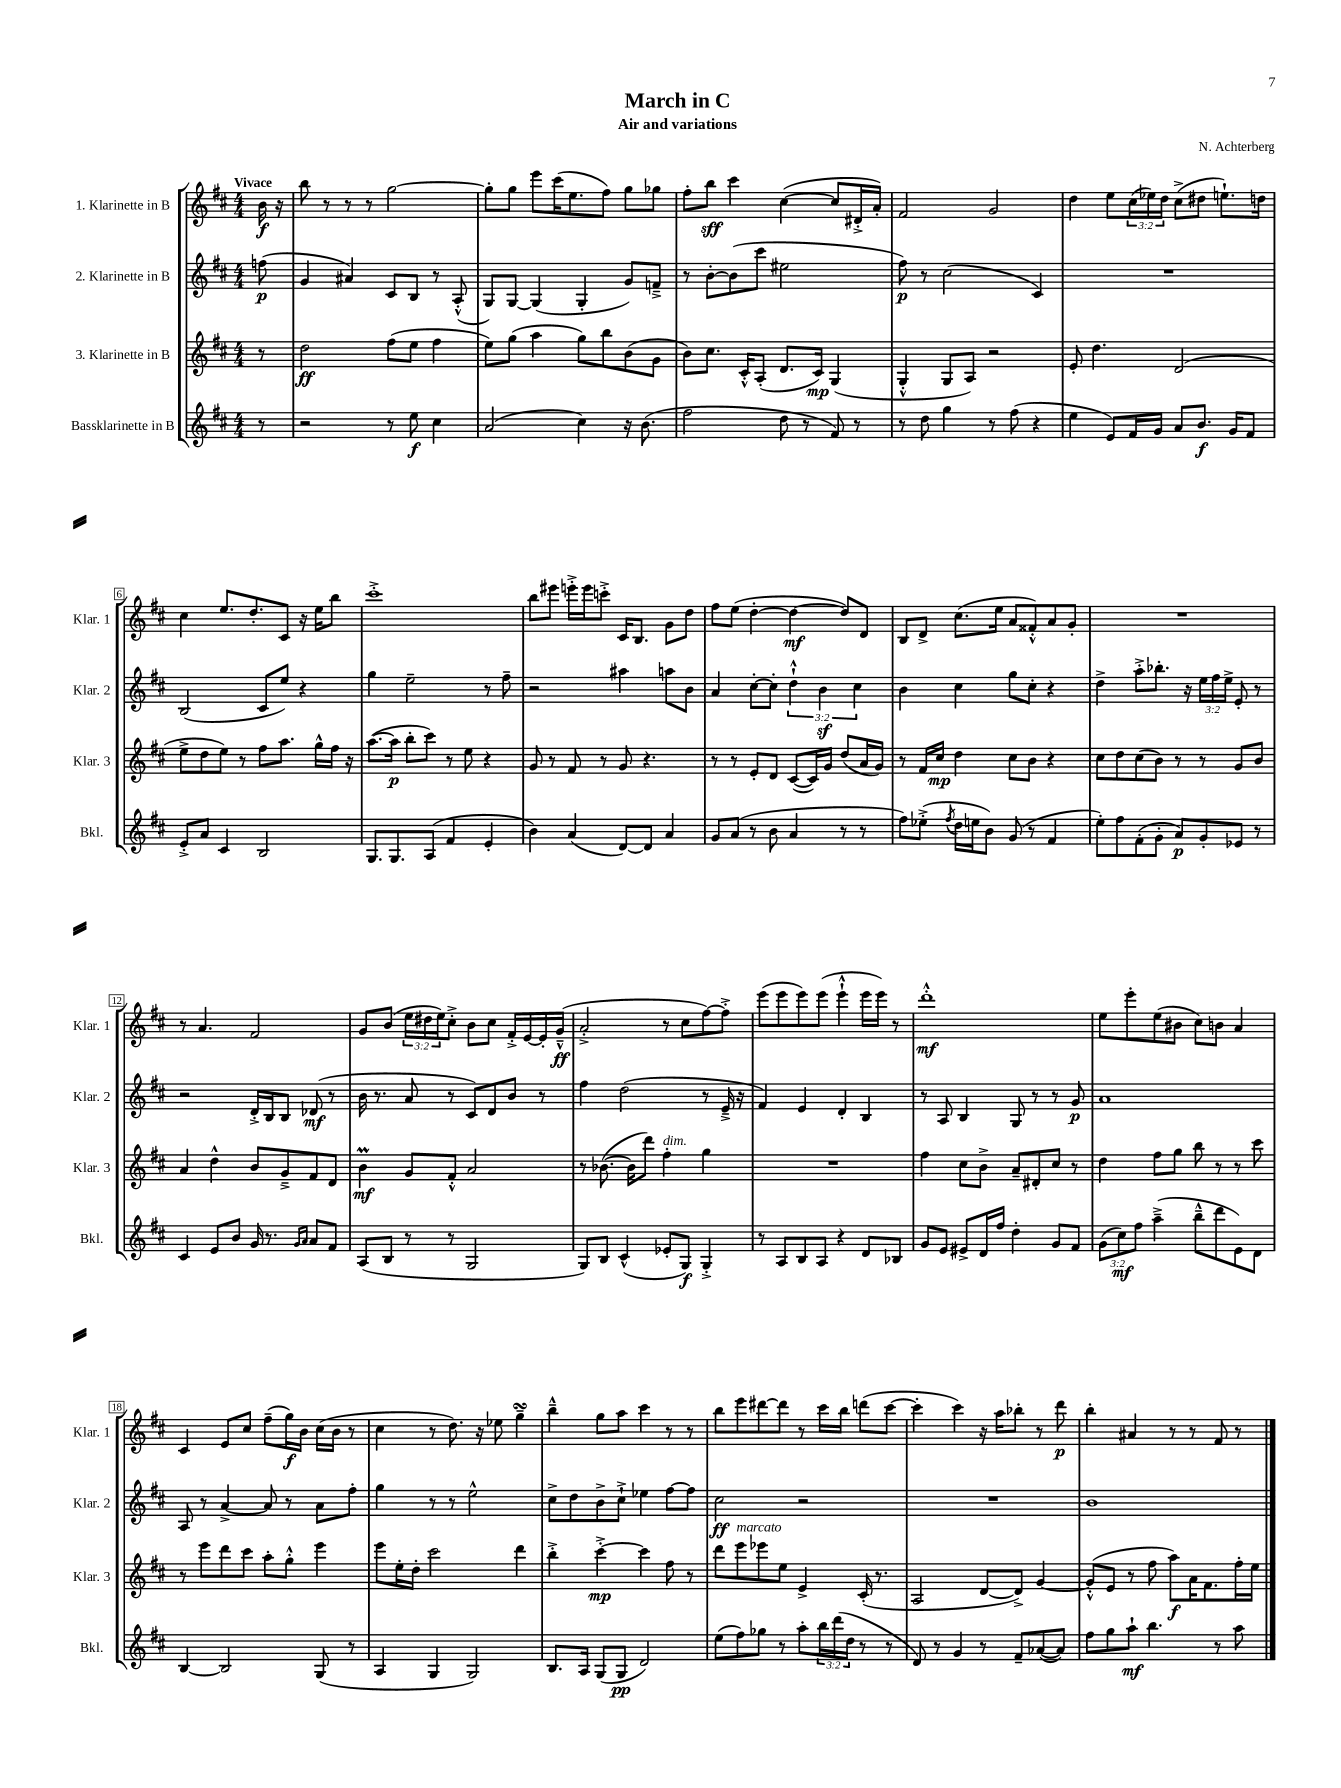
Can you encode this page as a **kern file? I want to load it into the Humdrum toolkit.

**kern	**dynam	**kern	**dynam	**kern	**dynam	**kern	**dynam
*part4	*part4	*part3	*part3	*part2	*part2	*part1	*part1
*staff4	*staff4	*staff3	*staff3	*staff2	*staff2	*staff1	*staff1
*I"Bassklarinette in B	*	*I"3. Klarinette in B	*	*I"2. Klarinette in B	*	*I"1. Klarinette in B	*
*I'Bkl.	*	*I'Klar. 3	*	*I'Klar. 2	*	*I'Klar. 1	*
*clefG2	*	*clefG2	*	*clefG2	*	*clefG2	*
*k[f#c#]	*	*k[f#c#]	*	*k[f#c#]	*	*k[f#c#]	*
*M4/4	*	*M4/4	*	*M4/4	*	*M4/4	*
=	=	=	=	=	=	=	=
!	!	!	!	!	!	!LO:TX:a:B:t=Vivace	!
8r	.	8r	.	(8ffn\	p	16b\	f
.	.	.	.	.	.	16r	.
=1	=1	=1	=1	=1	=1	=1	=1
2r	.	2dd\	ff	4g/	.	8bb\	.
.	.	.	.	.	.	8r	.
.	.	.	.	4a#X/)	.	8r	.
.	.	.	.	.	.	8r	.
8r	.	(8ff#\L	.	8c#/L	.	[2gg\	.
8ee\	f	8ee\J	.	8B/J	.	.	.
4cc#\	.	4ff#\	.	8r	.	.	.
.	.	.	.	(8A'^^/	.	.	.
=2	=2	=2	=2	=2	=2	=2	=2
(2a/	.	8ee\L)	.	8G/L)	.	8gg'\L]	.
.	.	(8gg\J	.	[8G/J	.	8gg\J	.
.	.	4aa\	.	(4G/]	.	8eee\L	.
.	.	.	.	.	.	(16ccc#\K	.
.	.	.	.	.	.	8.ee\	.
4cc#\)	.	8gg\L)	.	4G'/	.	.	.
.	.	8bb\	.	.	.	8ff#\J)	.
16r	.	(8b\	.	8g/L)	.	8gg\L	.
(8.b\	.	.	.	.	.	.	.
.	.	8g\J	.	8fn~^/J	.	8gg-X\J	.
=3	=3	=3	=3	=3	=3	=3	=3
2ff#\	.	8b\L)	.	8r	.	8ff#'\L	.
.	.	8.cc#\J	.	[8b'\L	.	8bb\J	sff
.	.	.	.	(8b\]	.	4ccc#\	.
.	.	16c#'^^/KL	.	.	.	.	.
.	.	(8A'/J	.	8ccc#\J	.	.	.
8dd\	.	8.d/L	.	2ee#X\	.	([4cc#\	.
8r	.	.	.	.	.	.	.
.	.	16c#/Jk)	mp	.	.	.	.
8f#/)	.	(4G/	.	.	.	8cc#/L]	.
8r	.	.	.	.	.	16d#X'^/L	.
.	.	.	.	.	.	16a'/JJ)	.
=4	=4	=4	=4	=4	=4	=4	=4
8r	.	4G'^^/	.	8ff#\)	p	2f#/	.
8dd\	.	.	.	8r	.	.	.
4gg\	.	8G/L	.	(2cc#\	.	.	.
.	.	8A/J)	.	.	.	.	.
8r	.	2r	.	.	.	2g/	.
(8ff#\	.	.	.	.	.	.	.
4r	.	.	.	4c#/)	.	.	.
=5	=5	=5	=5	=5	=5	=5	=5
4ee\	.	8e'/	.	1r	.	4dd\	.
.	.	4.dd\	.	.	.	.	.
8e/L)	.	.	.	.	.	8ee\L	.
16f#/L	.	.	.	.	.	(24cc#\L	.
.	.	.	.	.	.	24ee-X\)	.
16g/JJ	.	.	.	.	.	.	.
.	.	.	.	.	.	24dd\JJ	.
8a/L	.	(2d/	.	.	.	(8cc#^\L	.
8.b/J	f	.	.	.	.	8dd#X\J	.
.	.	.	.	.	.	8.een`\L)	.
16g/KL	.	.	.	.	.	.	.
8f#/J	.	.	.	.	.	.	.
.	.	.	.	.	.	16ddn\Jk	.
!!LO:LB:g=z
=6	=6	=6	=6	=6	=6	=6	=6
8e'^/L	.	8ee^\L	.	(2B/	.	4cc#\	.
8a/J	.	8dd\	.	.	.	.	.
4c#/	.	8ee\J)	.	.	.	8.ee/L	.
.	.	8r	.	.	.	.	.
.	.	.	.	.	.	8.dd'/	.
2B/	.	8ff#\L	.	8c#/L	.	.	.
.	.	8.aa\J	.	8ee/J)	.	8c#/J	.
.	.	.	.	4r	.	16r	.
.	.	16gg^^\LL	.	.	.	16ee\KL	.
.	.	16ff#\JJ	.	.	.	8bb\J	.
.	.	16r	.	.	.	.	.
=7	=7	=7	=7	=7	=7	=7	=7
8.G/L	.	([8.aa\L	.	4gg\	.	1ccc#'^	.
8.G/	.	16aa\Jk]	p	.	.	.	.
.	.	8bb'\L	.	2ee~\	.	.	.
(8A/J	.	8ccc#\J)	.	.	.	.	.
4f#/	.	8r	.	.	.	.	.
.	.	8ee\	.	.	.	.	.
4e'/	.	4r	.	8r	.	.	.
.	.	.	.	8ff#~\	.	.	.
=8	=8	=8	=8	=8	=8	=8	=8
4b\)	.	8g/	.	2r	.	8bb\L	.
.	.	8r	.	.	.	8eee#X\J	.
(4a/	.	8f#/	.	.	.	16eeen'^\LL	.
.	.	.	.	.	.	16eee\J	.
.	.	8r	.	.	.	8cccn'^\J	.
[8d/L)	.	8g/	.	4aa#X\	.	16c#/KL	.
.	.	.	.	.	.	8.B/J	.
8d/J]	.	4.r	.	.	.	.	.
4a/	.	.	.	8aan\L	.	8g\L	.
.	.	.	.	8b\J	.	8dd\J	.
=9	=9	=9	=9	=9	=9	=9	=9
8g/L	.	8r	.	4a/	.	8ff#\L	.
(8a/J	.	8r	.	.	.	(8ee\J	.
8r	.	8e'/L	.	[8cc#'\L	.	[4dd'\	.
8b\	.	8d/J	.	8cc#'\J]	.	.	.
4a/	.	([8c#/L	.	6dd`^^\	.	4dd\_	mf
.	.	16c#/L])	.	.	.	.	.
.	.	.	.	6bz\	.	.	.
.	.	16g/JJ	.	.	.	.	.
8r	.	(8dd/L	.	.	.	8dd/L])	.
.	.	.	.	6cc#\	.	.	.
8r	.	16a/L	.	.	.	8d/J	.
.	.	16g/JJ)	.	.	.	.	.
=10	=10	=10	=10	=10	=10	=10	=10
8ff#\L)	.	8r	.	4b\	.	8B/L	.
(8ee-X'^\J	.	16f#/LL	.	.	.	8d^/J	.
.	.	16cc#/JJ	mp	.	.	.	.
8qff#/	.	.	.	.	.	.	.
16dd\LL	.	4dd\	.	4cc#\	.	(8.cc#\L	.
16een\J	.	.	.	.	.	.	.
8b\J)	.	.	.	.	.	.	.
.	.	.	.	.	.	16ee\Jk	.
(8g/	.	8cc#\L	.	8gg\L	.	8a/L	.
8r	.	8b\J	.	8cc#'\J	.	8f##X'^^/)	.
4f#/	.	4r	.	4r	.	8a/	.
.	.	.	.	.	.	8g'/J	.
=11	=11	=11	=11	=11	=11	=11	=11
8ee'\L)	.	8cc#\L	.	4dd^\	.	1r	.
8ff#\	.	8dd\	.	.	.	.	.
(8f#'\	.	(8cc#\	.	8aa'^\L	.	.	.
8g'\J	.	8b\J)	.	8.bb-X'\J	.	.	.
8a/L)	p	8r	.	.	.	.	.
.	.	.	.	16r	.	.	.
8g'/	.	8r	.	24ee\LL	.	.	.
.	.	.	.	24ff#\	.	.	.
.	.	.	.	24ee^\JJ	.	.	.
8e-X/J	.	8g/L	.	8e'/	.	.	.
8r	.	8b/J	.	8r	.	.	.
!!LO:LB:g=z
=12	=12	=12	=12	=12	=12	=12	=12
4c#/	.	4a/	.	2r	.	8r	.
.	.	.	.	.	.	4.a/	.
8e/L	.	4dd^^\	.	.	.	.	.
8b/J	.	.	.	.	.	.	.
16g/	.	8b/L	.	16d'^/LL	.	2f#/	.
8.r	.	.	.	16B/J	.	.	.
.	.	8g~^/	.	8B/J	.	.	.
16qqg/LL	.	.	.	.	.	.	.
16qqa/JJ	.	.	.	.	.	.	.
8a/L	.	8f#/	.	(8d-X/	mf	.	.
8f#/J	.	8d/J	.	8r	.	.	.
=13	=13	=13	=13	=13	=13	=13	=13
(8A/L	.	4bM\	mf	16b\	.	8g/L	.
.	.	.	.	8.r	.	.	.
8B/J	.	.	.	.	.	(8b/J	.
8r	.	8g/L	.	8a/	.	24ee\LL	.
.	.	.	.	.	.	24dd#X\	.
.	.	.	.	.	.	24ee\J)	.
8r	.	8f#'^^/J	.	8r	.	8cc#'^\J	.
2G/	.	2a/	.	8c#/L)	.	8b\L	.
.	.	.	.	8d/	.	8cc#\J	.
.	.	.	.	8b/J	.	16f#'^/LL	.
.	.	.	.	.	.	[16e/	.
.	.	.	.	8r	.	16e'/]	.
.	.	.	.	.	.	(16g~^^/JJ	ff
=14	=14	=14	=14	=14	=14	=14	=14
8G/L)	.	8r	.	4ff#\	.	2a'^/	.
8B/J	.	([8.b-X\	.	.	.	.	.
(4c#^^/	.	.	.	(2dd\	.	.	.
.	.	16b-\KL]	.	.	.	.	.
.	.	8ddd\J)	.	.	.	.	.
!	!	!LO:TX:a:i:t=dim.	!	!	!	!	!
8e-X'/L	.	4ff#'\	.	.	.	8r	.
8G/J)	f	.	.	.	.	8cc#\L	.
4G'^/	.	4gg\	.	8r	.	[8ff#\)	.
.	.	.	.	16e~^/	.	8ff#'^\J]	.
.	.	.	.	16r	.	.	.
=15	=15	=15	=15	=15	=15	=15	=15
8r	.	1r	.	4f#/)	.	(8eee\L	.
8A/L	.	.	.	.	.	8eee\	.
8B/	.	.	.	4e/	.	8eee\)	.
8A/J	.	.	.	.	.	(8eee\J	.
4r	.	.	.	4d'/	.	4eee`^^\	.
8d/L	.	.	.	4B/	.	16eee\LL	.
.	.	.	.	.	.	16eee\JJ)	.
8B-X/J	.	.	.	.	.	8r	.
=16	=16	=16	=16	=16	=16	=16	=16
8g/L	.	4ff#\	.	8r	.	1ddd'^^	mf
8e/J	.	.	.	8A/	.	.	.
8e#X^/L	.	8cc#\L	.	4B/	.	.	.
16d/L	.	8b^\J	.	.	.	.	.
16ff#/JJ	.	.	.	.	.	.	.
4dd'\	.	8a~/L	.	8G/	.	.	.
.	.	8d#X'/	.	8r	.	.	.
8g/L	.	8cc#/J	.	8r	.	.	.
8f#/J	.	8r	.	8g/	p	.	.
=17	=17	=17	=17	=17	=17	=17	=17
(12g\L	.	4dd\	.	1a	.	8ee\L	.
12cc#\)	mf	.	.	.	.	.	.
.	.	.	.	.	.	8eee'\	.
12ff#\J	.	.	.	.	.	.	.
(4aa~^\	.	8ff#\L	.	.	.	(8ee\	.
.	.	8gg\J	.	.	.	8b#X\J	.
8bb~^^\L	.	8bb\	.	.	.	8cc#\L)	.
8ddd\	.	8r	.	.	.	8bn\J	.
8e\)	.	8r	.	.	.	4a/	.
8d\J	.	8ccc#\	.	.	.	.	.
!!LO:LB:g=z
=18	=18	=18	=18	=18	=18	=18	=18
[4B/	.	8r	.	8A/	.	4c#/	.
.	.	8eee\L	.	8r	.	.	.
2B/]	.	8ddd\	.	[4a^/	.	8e/L	.
.	.	8ccc#\J	.	.	.	8cc#/J	.
.	.	8aa'\L	.	8a/]	.	(8ff#~\L	.
.	.	8gg'^^\J	.	8r	.	16gg\L)	f
.	.	.	.	.	.	16b\JJ	.
(8G/	.	4eee\	.	8a\L	.	(16cc#\LL	.
.	.	.	.	.	.	16b\JJ	.
8r	.	.	.	8ff#'\J	.	8r	.
=19	=19	=19	=19	=19	=19	=19	=19
4A/	.	8eee\L	.	4gg\	.	4cc#\	.
.	.	16ee'\L	.	.	.	.	.
.	.	16dd'\JJ	.	.	.	.	.
4G/	.	2ccc#\	.	8r	.	8r	.
.	.	.	.	8r	.	8.dd\)	.
2G/)	.	.	.	2ee^^\	.	.	.
.	.	.	.	.	.	16r	.
.	.	.	.	.	.	8ee-X\	.
.	.	4ddd\	.	.	.	4ggsSSs~\	.
=20	=20	=20	=20	=20	=20	=20	=20
8.B/L	.	4bb'^\	.	8cc#^\L	.	4bb~^^\	.
.	.	.	.	8dd\	.	.	.
16A/Jk	.	.	.	.	.	.	.
(8G/L	.	[4ccc#'^\	mp	8b^\	.	8gg\L	.
8G/J	pp	.	.	8cc#`^\J	.	8aa\J	.
2d/)	.	4ccc#\]	.	4ee-X\	.	4ccc#\	.
.	.	8ff#\	.	[8ff#\L	.	8r	.
.	.	8r	.	8ff#\J]	.	8r	.
=21	=21	=21	=21	=21	=21	=21	=21
(8ee\L	.	8ddd\L	.	2cc#\	ff	8bb\L	.
!	!	!LO:TX:a:i:t=marcato	!	!	!	!	!
8ff#\)	.	8eee\	.	.	.	8eee\	.
8gg-X\J	.	8eee-X\	.	.	.	[8ddd#X\	.
8r	.	8ee\J	.	.	.	8ddd#\J]	.
8aa'\L	.	4e^/	.	2r	.	8r	.
24bb\L	.	.	.	.	.	16ccc#\LL	.
(24ddd\	.	.	.	.	.	.	.
.	.	.	.	.	.	16bb\JJ	.
24dd\JJ	.	.	.	.	.	.	.
8r	.	(16c#'/	.	.	.	(8dddn\L	.
.	.	8.r	.	.	.	.	.
8r	.	.	.	.	.	[8ccc#\J	.
=22	=22	=22	=22	=22	=22	=22	=22
8d/)	.	2A/	.	1r	.	4ccc#'\]	.
8r	.	.	.	.	.	.	.
4g/	.	.	.	.	.	4ccc#\)	.
8r	.	[8d/L	.	.	.	16r	.
.	.	.	.	.	.	16aa\KL	.
8f#~/L	.	8d^/J])	.	.	.	8bb-X'\J	.
([8a-X/	.	[4g/	.	.	.	8r	.
8a-/J])	.	.	.	.	.	8ddd\	p
=23	=23	=23	=23	=23	=23	=23	=23
8ff#\L	.	(8g'^^/L]	.	1b	.	4bb'\	.
8gg\	.	8e/J	.	.	.	.	.
8aa`\J	mf	8r	.	.	.	4a#X/	.
4.bb\	.	8ff#\	.	.	.	.	.
.	.	8aa\L)	f	.	.	8r	.
.	.	16a\K	.	.	.	8r	.
.	.	8.f#\	.	.	.	.	.
8r	.	.	.	.	.	8f#/	.
8aa\	.	16ff#'\L	.	.	.	8r	.
.	.	16ee\JJ	.	.	.	.	.
==	==	==	==	==	==	==	==
*-	*-	*-	*-	*-	*-	*-	*-
